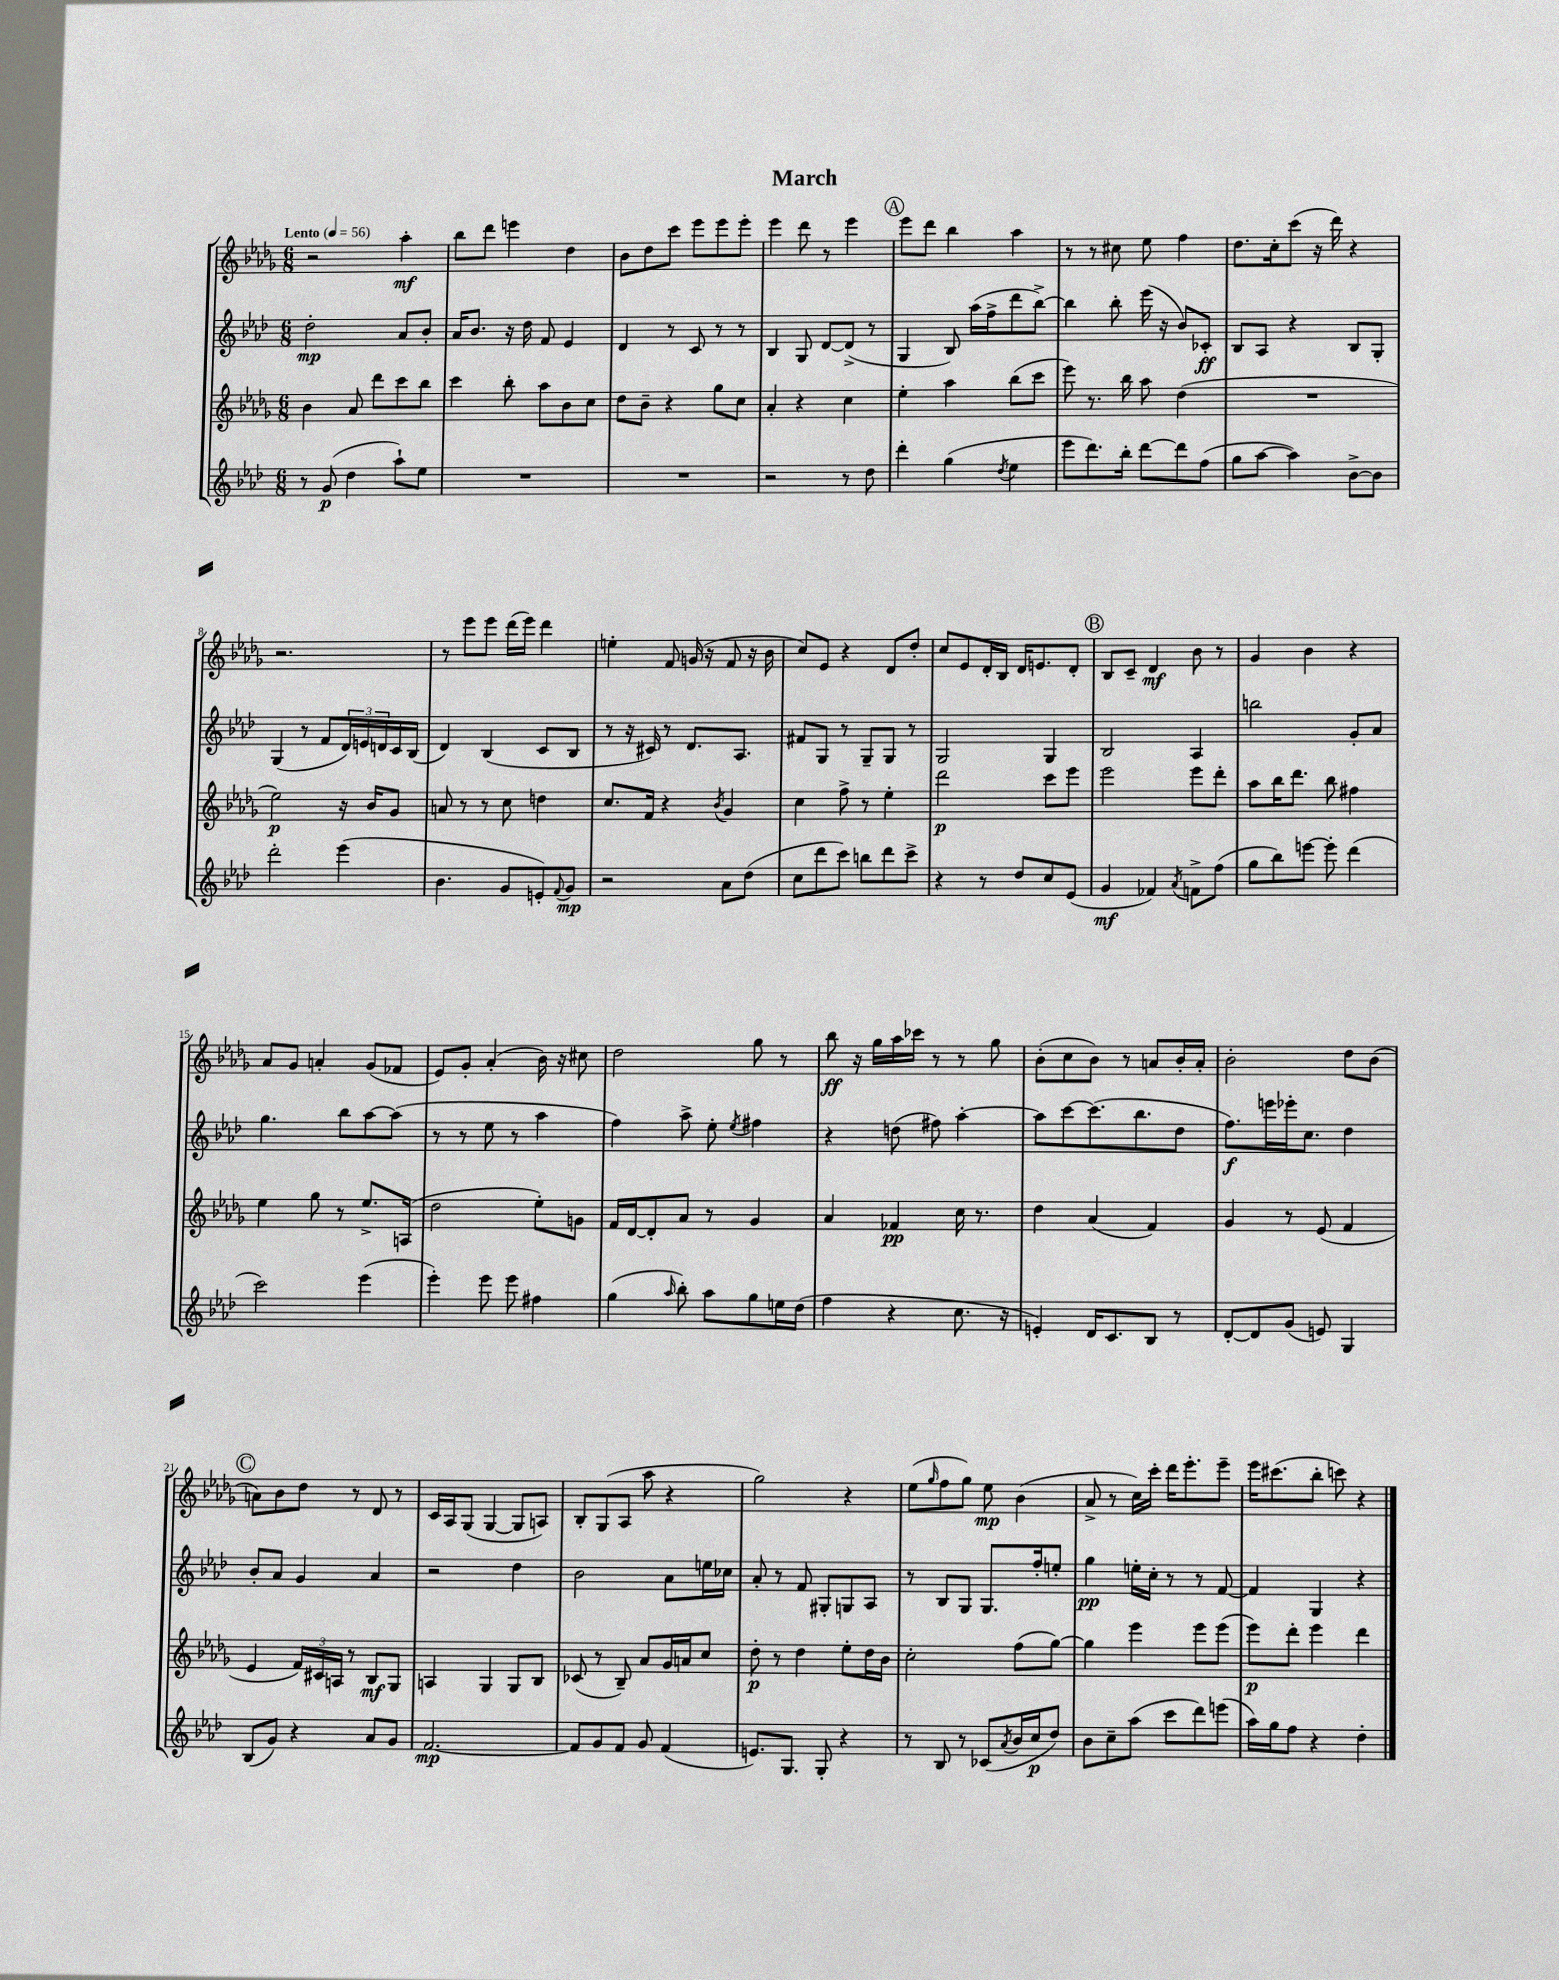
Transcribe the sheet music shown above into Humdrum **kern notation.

**kern	**kern	**kern	**kern
*staff4	*staff3	*staff2	*staff1
*clefG2	*clefG2	*clefG2	*clefG2
*k[b-e-a-d-]	*k[b-e-a-d-g-]	*k[b-e-a-d-]	*k[b-e-a-d-g-]
*M6/8	*M6/8	*M6/8	*M6/8
*MM56	*MM56	*MM56	*MM56
8r	4b-\	2dd-'\	2r
(8g/	.	.	.
4dd-\	8a-/	.	.
.	8ddd-\L	.	.
8aa-`\L)	8ccc\	8a-/L	4aa-'\
8ee-\J	8bb-\J	8b-'/J	.
=	=	=	=
2.r	4ccc\	16a-/LK	8bb-\L
.	.	8.b-/J	.
.	.	.	8ddd-\J
.	8bb-'\	16r	4eee\
.	.	16dd-\	.
.	8aa-\L	8f/	.
.	8b-\	4e-/	4dd-\
.	8cc\J	.	.
=	=	=	=
2.r	8dd-\L	4d-/	8b-\L
.	8b-~\J	.	8dd-\
.	4r	8r	8ccc\J
.	.	8c/	8eee-\L
.	8gg-\L	8r	8eee-\
.	8cc\J	8r	8eee-'\J
=	=	=	=
2r	4a-'/	4B-/	4eee-\
.	4r	8G/	8ddd-\
.	.	[8d-/L	8r
8r	4cc\	(8d-^/]J	4eee-\
8dd-\	.	8r	.
=	=	=	=
4ddd-'\	4ee-'\	4G/	8eee-\L
.	.	.	8ddd-\J
(4gg\	4aa-\	8B-/)	4bb-\
.	.	(16aa-\LL	.
.	.	16ff^\J	.
8qdd-/	.	.	.
4ee-\	(8bb-\L	8ddd-\	4aa-\
.	8ccc\J	[8bb-^\J)	.
=	=	=	=
8eee-\L	8eee-\)	4bb-\]	8r
8.ddd-\)	8.r	.	8r
.	.	8bb-'\	8cc#\
16bb-'\Jk	16bb-\	.	.
[8ddd-\L	8aa-\	(16eee-\	8ee-\
.	.	16r	.
8ddd-\]	(4dd-\	8b-/L)	4ff\
(8ff\J	.	8c-'/J	.
=	=	=	=
8gg\L	2.r	8B-/L	8.dd-\L
[8aa-\J	.	8A-/J	.
.	.	.	16cc'\k
4aa-\])	.	4r	(8ccc\J
.	.	.	16r
.	.	.	16ddd-\)
[8b-^\L	.	8B-/L	4r
8b-\]J	.	8G'/J	.
=	=	=	=
2ddd-'\	2ee-\)	(4G/	2.r
.	.	8r	.
.	.	8f/L	.
(4eee-\	16r	24d-/L)	.
.	.	24e/	.
.	16b-/LK	.	.
.	.	24d/	.
.	8g-/J	16c/	.
.	.	(16B-/JJ	.
=	=	=	=
4.b-\	8a/	4d-/)	8r
.	8r	.	8eee-\L
.	8r	(4B-/	8eee-\J
8g/L	8cc\	.	(16ddd-\LL
.	.	.	16eee-\JJ)
8e'/)	4dd\	8c/L	4ddd-\
8qqf/	.	.	.
8g/J	.	8B-/J	.
=	=	=	=
2r	8.cc/L	8r	4ee'\
.	.	16r	.
.	16f/Jk	16c#/)	.
.	4r	8r	8f/
.	.	8.d-/L	(16g/
.	.	.	16r
.	8qb-/	.	.
8a-\L	4g-/	.	8f/
.	.	8.A-/J	.
(8dd-\J	.	.	16r
.	.	.	16b-\
=	=	=	=
8cc\L	4cc\	8f#/L	8cc/L)
8ddd-\	.	8G/J	8e-/J
8ccc\J)	8ff^\	8r	4r
8bb\L	8r	8G~/L	.
8ddd-\	4ee-'\	8G/J	8d-/L
8ccc^\J	.	8r	8dd-'/J
=	=	=	=
4r	2ddd-\	2G/	8cc/L
.	.	.	8e-/
8r	.	.	16d-'/L
.	.	.	16B-/JJ
8dd-/L	.	.	16d-/LK
.	.	.	8.e/
8cc/	8ccc\L	4G/	.
(8e-/J	8eee-\J	.	8d-'/J
=	=	=	=
4g/	2eee-\	2B-/	8B-/L
.	.	.	8c~/J
4f-/)	.	.	4d-/
8qa-/	.	.	.
8f^\L	8eee-\L	4A-/	8b-\
(8ff\J	8ddd-'\J	.	8r
=	=	=	=
8gg\L	8aa-\L	2bb\	4g-/
8bb-\)	16bb-\K	.	.
.	8.ddd-\J	.	.
[8eee\J	.	.	4b-\
8eee'\]	8bb-\	.	.
(4ddd-\	4ff#\	8g'/L	4r
.	.	8a-/J	.
=	=	=	=
2ccc\)	4ee-\	4.gg\	8a-/L
.	.	.	8g-/J
.	8gg-\	.	4a'/
.	8r	8bb-\L	.
(4eee-\	8.ee-^/L	[8aa-\	(8g-/L
.	.	(8aa-\]J	8f-/J
.	(16A/Jk	.	.
=	=	=	=
4eee-'\)	2dd-\	8r	8e-/L)
.	.	8r	8g-'/J
8eee-\	.	8ee-\	(4a-'/
8eee-\	.	8r	.
4ff#\	8ee-'\L)	4aa-\	16b-\)
.	.	.	16r
.	8g\J	.	8cc#\
=	=	=	=
(4gg\	16f/LL	4ff\)	2dd-\
.	[16d-/J	.	.
.	8d-'/]	.	.
16qqaa-/	.	.	.
8bb-'\)	8a-/J	8aa-^\	.
8aa-\L	8r	8ee-'\	.
.	.	8qee-/	.
8gg\	4g-/	4ff#\	8gg-\
16ee\L	.	.	8r
(16dd-\JJ	.	.	.
=	=	=	=
4ff\	4a-/	4r	8bb-\
.	.	.	16r
.	.	.	16gg-\LL
4r	4f-/	(8dd\	16aa-\
.	.	.	16ccc-\JJ
.	.	8ff#\)	8r
8.cc\	16cc\	[4aa-'\	8r
.	8.r	.	.
.	.	.	8gg-\
16r	.	.	.
=	=	=	=
4e'/)	4dd-\	8aa-\]L	(8b-'\L
.	.	[8ccc\	8cc\
16d-/LK	(4a-/	(8.ccc\]	8b-\J)
8.c/	.	.	.
.	.	.	8r
.	.	8.bb-\	.
8B-/J	4f/)	.	8a/L
8r	.	8dd-\J	16b-'/L
.	.	.	16a'/JJ
=	=	=	=
[8d-'/L	4g-/	8.ff\L)	2b-'\
8d-/]	.	.	.
.	.	16eee\L	.
(8g/J	8r	16eee-'\J	.
.	.	8.cc\J	.
8e/)	(8e-/	.	.
4G/	4f/	4dd-\	8dd-\L
.	.	.	(8b-\J
=	=	=	=
(8B-/L	4e-/	8b-'/L	8a\L)
8g/J)	.	8a-/J	8b-\
4r	24f/LL)	4g/	8dd-\J
.	24c#/	.	.
.	24A/JJ	.	.
.	8r	.	8r
8a-/L	8B-/L	4a-/	8d-/
8g/J	8G-/J	.	8r
=	=	=	=
[2.f/	4A/	2r	16c/LL
.	.	.	16A-/J
.	.	.	(8G-/J
.	4G-/	.	[4G-/
.	8G-/L	4dd-\	8G-/]L
.	8B-/J	.	8A/J)
=	=	=	=
8f/]L	(8c-/	2b-\	8B-'/L
8g/	8r	.	(8G-/
8f/J	8B-~/)	.	8A-/J
8g/	8a-/L	.	8aa-\
(4f/	16g-/L	8a-\L	4r
.	16a/J	.	.
.	8cc/J	16ee\L	.
.	.	16cc-\JJ	.
=	=	=	=
8.e/L)	8dd-'\	8a-'/	2gg-\)
.	8r	8r	.
8.G/J	.	.	.
.	4dd-\	8f/	.
8G'/	.	8G#'/L	.
4r	8ee-'\L	8G/	4r
.	16dd-\L	8A-/J	.
.	16b-\JJ	.	.
=	=	=	=
8r	2cc'\	8r	(8ee-\L
.	.	.	16qqgg-/
8B-/	.	8B-/L	8ff\
8r	.	8G/J	8gg-\J)
(8c-/L	.	8.G/L	8ee-\
8qa-/	.	.	.
16b-/L	(8ff\L	.	(4b-\
16cc/J	.	16ff'/k	.
8dd-/J)	[8gg-\J)	8ee'/J	.
=	=	=	=
8b-\L	4gg-\]	4gg\	8a-^/
8cc~\	.	.	8r
(8aa-\J	4eee-\	16ee'\LL	16cc\LL)
.	.	16cc'\JJ	16ccc'\JJ
8ccc\L	.	8r	16ddd-\LK
.	.	.	8.eee-'\
8ddd-\)	8eee-\L	8r	.
(8eee\J	(8eee-\J	[8f/	8eee-~\J
=	=	=	=
16aa-\LL)	8eee-\L)	4f/]	16eee-\LK
16gg\J	.	.	(8.ccc#\
8ff\J	8ddd-'\J	.	.
4r	4eee-\	4G/	8bb-'\J
.	.	.	8ccc\)
4dd-'\	4ddd-\	4r	4r
==	==	==	==
*-	*-	*-	*-
